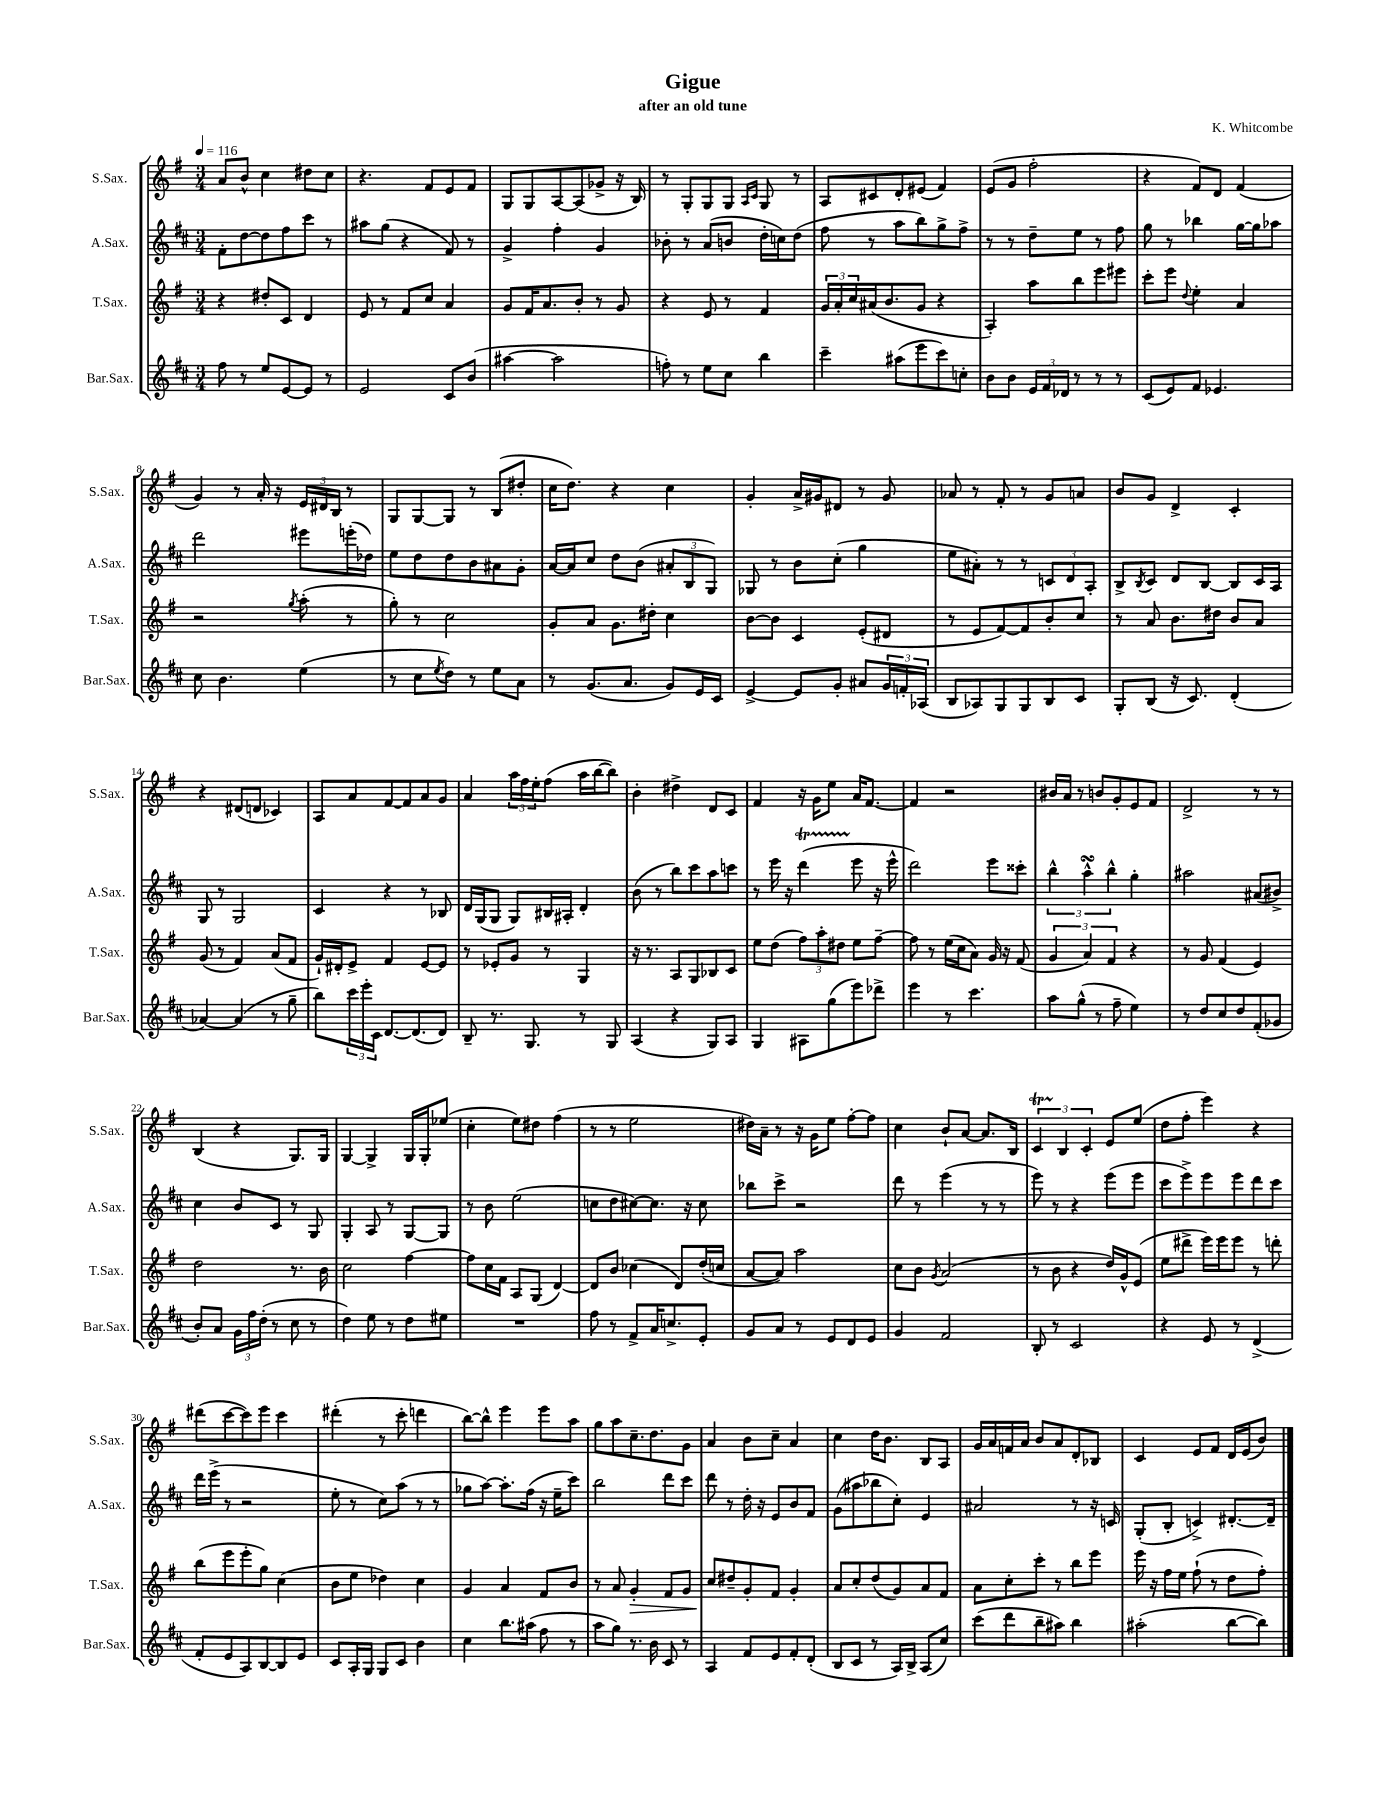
\header { title = "Gigue" composer = "K. Whitcombe" subtitle = "after an old tune" }
<<
\new StaffGroup <<
\new Staff = "s0" \with { instrumentName = "S.Sax." shortInstrumentName = "S.Sax." } {
    \clef treble \key g \major \numericTimeSignature \time 3/4 \tempo 4 = 116
    a'8 b'8-^ c''4 dis''8 c''8 |
    r4. fis'8 e'8 fis'8 |
    g8 g8 a8~ a8( ges'8-> r16 b16) |
    r8 g8-. g8 g8 \grace { a16 c'16 } g8 r8 |
    a8 cis'8 d'8-. eis'8( fis'4) |
    e'8( g'8 fis''2-. |
    r4 fis'8) d'8 fis'4( |
    g'4) r8 a'16-. r16 \tuplet 3/2 { e'16 dis'16 b16 } r8 |
    g8 g8~ g8 r8 b8( dis''8-. |
    c''16 d''8.) r4 c''4 |
    g'4-. a'16-> gis'16 dis'8 r8 gis'8 |
    aes'8 r8 fis'8-. r8 g'8 a'8 |
    b'8 g'8 d'4-> c'4-. |
    r4 dis'8( d'8 ces'4) |
    a8 a'8 fis'8~ fis'8 a'8 g'8 |
    a'4 \tuplet 3/2 { a''16 fis''16 e''16-. } fis''8( a''16 b''16~ b''8) |
    b'4-. dis''4-> d'8 c'8 |
    fis'4 r16 g'16 e''8 a'16 fis'8.~ |
    fis'4 r2 |
    bis'16 a'16 r8 b'8 g'8-. e'8 fis'8 |
    d'2-> r8 r8 |
    b4( r4 g8.) g16 |
    g4~ g4-> g16 g16-. ees''8( |
    c''4-. e''8) dis''8 fis''4( |
    r8 r8 e''2 |
    dis''16) a'16-- r8 r16 g'16 e''8 fis''8~-. fis''8 |
    c''4 b'8-! a'8~ a'8. b16 |
    \tuplet 3/2 { c'4\startTrillSpan b4\stopTrillSpan c'4-. } e'8 e''8( |
    d''8 fis''8-. e'''4) r4 |
    dis'''8( c'''8~ c'''8) e'''8 c'''4 |
    dis'''4-.( r8 c'''8-. d'''4 |
    b''8~) b''8-^ e'''4 e'''8 a''8 |
    g''8 a''8 c''8.-- d''8. g'8 |
    a'4 b'8 c''8-- a'4 |
    c''4 d''16 b'8. b8 a8 |
    g'16 a'16 f'16 a'16 b'8 a'8 d'8-. bes8 |
    c'4 e'8 fis'8 d'16 e'16( b'8) \bar "|." |
}
\new Staff = "s1" \with { instrumentName = "A.Sax." shortInstrumentName = "A.Sax." } {
    \clef treble \key d \major \numericTimeSignature \time 3/4
    fis'8-. d''8~ d''8 fis''8 cis'''8 r8 |
    ais''8 g''8( r4 fis'8) r8 |
    g'4-> fis''4-. g'4 |
    bes'8-. r8 a'8( b'8 d''16-. c''16) d''8( |
    fis''8 r8 a''8 b''8) g''8-> fis''8-> |
    r8 r8 d''8-- e''8 r8 fis''8 |
    g''8 r8 bes''4 g''16~ g''16 aes''8 |
    d'''2 eis'''8 e'''16-.( des''16) |
    e''8 d''8 d''8 b'8 ais'8 g'8-. |
    a'16~ a'16 cis''8 d''8 b'8( \tuplet 3/2 { ais'8-. b8 g8) } |
    ges8 r8 b'8 cis''8-.( g''4 |
    e''8 ais'8-.) r8 r8 \tuplet 3/2 { c'8 d'8 a8-. } |
    b8-> \acciaccatura { b8 } cis'8 d'8 b8~ b8 cis'16 a16 |
    g8 r8 g2 |
    cis'4 r4 r8 bes8 |
    d'16 g16( g8 g8) bis16 ais16-. d'4-. |
    b'8( r8 b''8) cis'''8 a''8 c'''8 |
    r8 e'''16 r16 d'''4\startTrillSpan( e'''8\stopTrillSpan r16 e'''16-^ |
    d'''2) e'''8 cisis'''8-. |
    \tuplet 3/2 { b''4-^ a''4-^\turn b''4-^ } g''4-. |
    ais''2 ais'8( bis'8->) |
    cis''4 b'8 cis'8 r8 g8 |
    g4-. a8 r8 g8~ g8 |
    r8 b'8 e''2( |
    c''8 d''8 cis''8~) cis''8. r16 cis''8 |
    bes''8 cis'''8-> r2 |
    d'''8 r8 e'''4( r8 r8 |
    e'''8) r8 r4 e'''8( e'''8 |
    cis'''8 e'''8->) e'''8 e'''8 d'''8 cis'''8 |
    d'''16 e'''16->( r8 r2 |
    e''8-. r8 cis''8) a''8( r8 r8 |
    ges''8 a''8~) a''8.-. fis''16( r16 e''16-- cis'''8) |
    b''2 d'''8 cis'''8 |
    d'''8 r8 d''16-. r16 e'8 b'8 fis'8 |
    g'8( ais''8 bes''8 cis''8-.) e'4 |
    ais'2 r8 r16 c'16 |
    g8-.( b8-. c'4->) dis'8.~-. dis'16-- \bar "|." |
}
\new Staff = "s2" \with { instrumentName = "T.Sax." shortInstrumentName = "T.Sax." } {
    \clef treble \key g \major \numericTimeSignature \time 3/4
    r4 dis''8-. c'8 d'4 |
    e'8 r8 fis'8 c''8 a'4 |
    g'8 fis'16 a'8. b'8-. r8 g'8 |
    r4 e'8 r8 fis'4 |
    \tuplet 3/2 { g'16 a'16-. c''16 } ais'16( b'8. g'8 r4 |
    a4-.) a''8 b''8 e'''8 eis'''8 |
    c'''8-. e'''8 \appoggiatura { d''8 } e''4-. a'4 |
    r2 \acciaccatura { g''8 } a''8-.( r8 |
    g''8-.) r8 c''2 |
    g'8-. a'8 g'8. dis''16-. c''4 |
    b'8~ b'8 c'4 e'8-.( dis'8 |
    r8 e'8 fis'8~) fis'8 b'8-. c''8 |
    r8 a'8 b'8. dis''16 b'8 a'8 |
    g'8( r8 fis'4) a'8( fis'8 |
    g'16-!) dis'16-. e'8-> fis'4 e'8~ e'8 |
    r8 ees'8-. g'8 r8 g4 |
    r16 r8. a8 g8 bes8 c'8 |
    e''8 d''8( \tuplet 3/2 { fis''8) a''8-. dis''8 } e''8 fis''8~-- |
    fis''8 r8 e''16( c''16 a'8) g'16 r16 fis'8( |
    \tuplet 3/2 { g'4 a'4) fis'4 } r4 |
    r8 g'8 fis'4( e'4) |
    d''2 r8. b'16 |
    c''2 fis''4~ |
    fis''8 c''16 fis'16 a8 g8( d'4~) |
    d'8 b'8 ces''4( d'8) d''16-.( c''16 |
    a'8~ a'8) a''2 |
    c''8 b'8 \acciaccatura { g'8 } a'2( |
    r8 b'8 r4 d''16) g'16-^ e'8( |
    e''8 dis'''8-> e'''16) e'''16 e'''8 r8 d'''8-. |
    b''8( e'''8 e'''8-. g''8) c''4( |
    b'8 e''8 des''4) c''4 |
    g'4 a'4 fis'8 b'8 |
    r8 a'8 g'4-.\> fis'8 g'8 |
    c''8\! dis''8-- g'8-. fis'8 g'4-. |
    a'8 c''8-. d''8( g'8) a'8 fis'8 |
    a'8 c''8-. c'''8-. r8 b''8 e'''8 |
    e'''16 r16 fis''16 e''16 fis''8-!( r8 d''8 fis''8-.) \bar "|." |
}
\new Staff = "s3" \with { instrumentName = "Bar.Sax." shortInstrumentName = "Bar.Sax." } {
    \clef treble \key d \major \numericTimeSignature \time 3/4
    fis''8 r8 e''8 e'8~ e'8 r8 |
    e'2 cis'8 b'8( |
    ais''4~ ais''2 |
    f''8-.) r8 e''8 cis''8 b''4 |
    cis'''4-- ais''8( e'''8 cis'''8) c''8-. |
    b'8 b'8 \tuplet 3/2 { e'16 fis'16 des'16 } r8 r8 r8 |
    cis'8( e'8) fis'8 ees'4. |
    cis''8 b'4. e''4( |
    r8 cis''8 \acciaccatura { e''8 } d''8) r8 e''8 a'8 |
    r8 g'8.( a'8. g'8) e'16 cis'16 |
    e'4~-> e'8 g'8-. ais'8 \tuplet 3/2 { g'16 f'16-. aes16( } |
    b8 aes8) g8 g8 b8 cis'8 |
    g8-. b8( r16 cis'8.) d'4-.( |
    aes'4~) aes'4( r8 g''8-- |
    b''8) \tuplet 3/2 { cis'''16 e'''16-. cis'16 } d'8.~ d'8.( d'8) |
    b8-- r8. g8. r8 g8 |
    a4( r4 g8) a8 |
    g4 ais8 g''8( e'''8) des'''8-> |
    e'''4 r8 cis'''4. |
    a''8 g''8-^( r8 fis''8-- e''4) |
    r8 d''8 cis''8 d''8 fis'8-.( ges'8 |
    b'8-.) a'8 \tuplet 3/2 { g'16 fis''16 d''16-.( } r8 cis''8 r8 |
    d''4) e''8 r8 d''8 eis''8 |
    R2. |
    fis''8 r8 fis'8-> a'16 c''8.-> e'8-. |
    g'8 a'8 r8 e'8 d'8 e'8 |
    g'4 fis'2 |
    b8-. r8 cis'2 |
    r4 e'8 r8 d'4->( |
    fis'8-. e'8 a8) b8~ b8 e'8 |
    cis'8 a16-. g16 g8 cis'8 b'4 |
    cis''4 b''8. ais''16( fis''8 r8 |
    a''8 g''8) r8. b'16 cis'8 r8 |
    a4 fis'8 e'8 fis'8-. d'8-.( |
    b8 cis'8 r8 a16) b16-> a8( cis''8) |
    cis'''8( d'''8 b''8-- ais''8) b''4 |
    ais''2-.( b''8~ b''8) \bar "|." |
}
>>
>>
